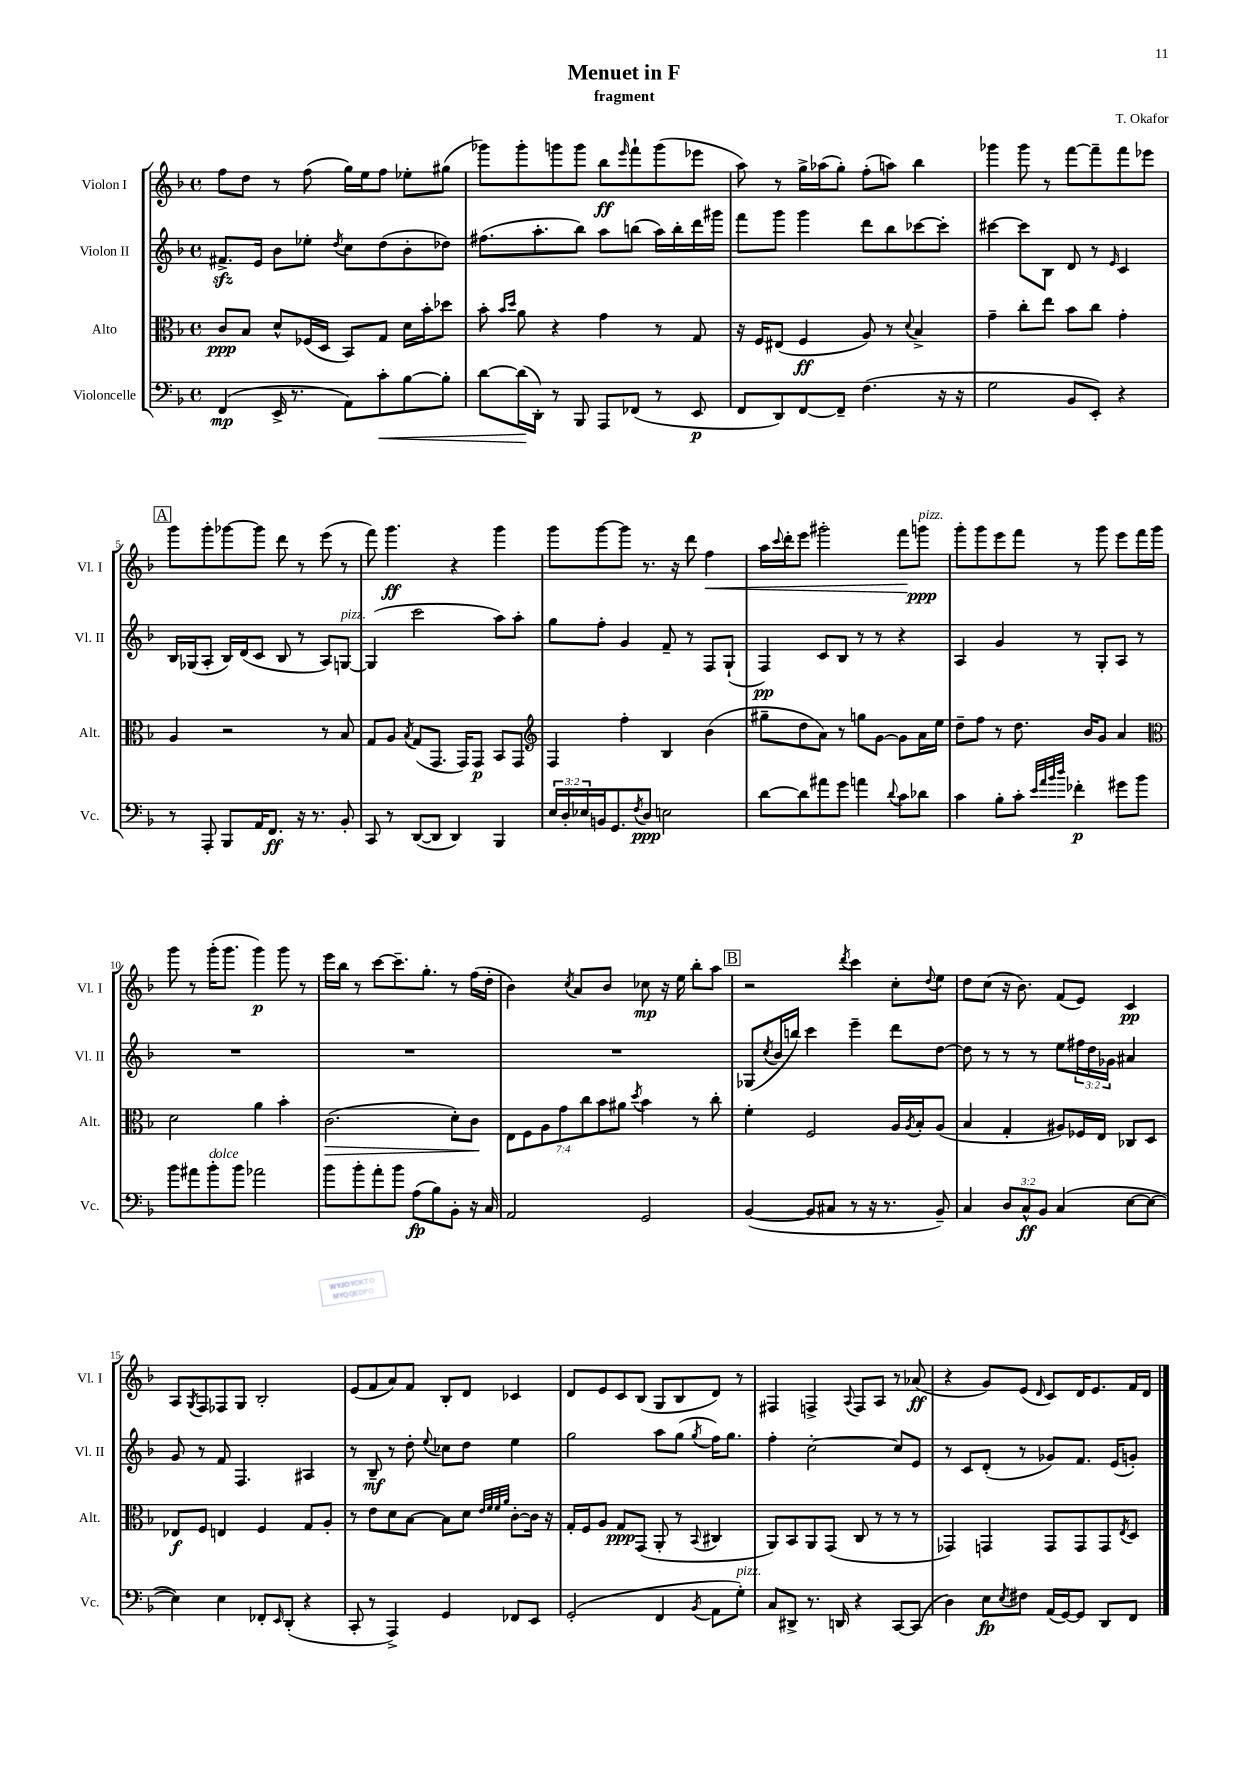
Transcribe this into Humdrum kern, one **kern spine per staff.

**kern	**kern	**kern	**kern
*staff4	*staff3	*staff2	*staff1
*clefF4	*clefC3	*clefG2	*clefG2
*k[b-]	*k[b-]	*k[b-]	*k[b-]
*M4/4	*M4/4	*M4/4	*M4/4
*met(c)	*met(c)	*met(c)	*met(c)
(4FF	8c	8.f#^	8ff
.	8B-	.	8dd
.	.	16e	.
16EE^	8d^^	8b-	8r
8.r	.	.	.
.	(16F-	8ee-'	(8ff
.	16D	.	.
.	.	8qdd	.
8AA)	8BB-)	8cc	16gg)
.	.	.	16ee
8c'	8G	(8dd	8ff
[8B-	16d	8b-'	8ee-'
.	16b-'	.	.
8B-']	8dd-	8dd-)	(8gg#
=	=	=	=
[8d	8b-'	(8.ff#	8ggg-)
.	16qqb-	.	.
.	16qqdd	.	.
(16d]	8a	.	8ggg-'
16DD')	.	8.aa'	.
8r	4r	.	8ggg
8BBB-	.	8bb-)	8ggg
8AAA	4g	8aa	8bb-
.	.	.	16qqeee
(8FF-	.	(8bb	8fff`
8r	8r	16aa)	(8ggg
.	.	16bb'	.
8EE	8G	16ddd	8eee-
.	.	16ggg#	.
=	=	=	=
8FF	16r	8fff	8aa)
.	16F	.	.
8DD)	(8E#	8ggg	8r
[8FF	4F	4ggg	16gg^
.	.	.	(16aa-
8FF~]	.	.	8gg')
(4.F	8A)	8ddd	(8ff'
.	8r	8bb-	8aa)
.	8qqd	.	.
.	4B-^	[8ccc-	4bb-
16r	.	8ccc-']	.
16r	.	.	.
=	=	=	=
2G	4g~	[4ccc#	4ggg-
.	8cc'	8ccc#]	8ggg-
.	8ee	8B-	8r
8BB-	8b-	8d	[8fff
8EE')	8cc	8r	8fff~]
.	.	16qqe	.
4r	4g'	4c	8fff
.	.	.	8eee-
=	=	=	=
8r	4A	16B-	8ggg
.	.	(16G-	.
8AAA'	.	8A'	8ggg'
8BBB-	2r	16B-)	[8ggg-
.	.	(16d	.
16AA	.	8c	8ggg-]
8.FF	.	.	.
.	.	8B-	8ddd
16r	.	8r	8r
8.r	.	.	.
.	8r	8A)	(8eee
8BB-'	8B-	[8G	8r
=	=	=	=
8CC	8G	(4G]	8fff)
8r	8A	.	4.ggg
.	8qB-	.	.
([8DD	(8G	2ccc	.
8DD]	8.GG	.	.
4DD)	.	.	4r
.	16GG)	.	.
.	8GG	.	.
4BBB-	8BB-	8aa)	4ggg
.	8GG	8aa'	.
=	=	=	=
*	*clefG2	*	*
24E	4F	8gg	8ggg
24D'	.	.	.
24E-	.	.	.
16BB	.	8ff'	[8ggg
8.GG	.	.	.
.	4ff'	4g	8ggg]
8qF	.	.	.
8D	.	.	8.r
2E	4B-	8f~	.
.	.	.	16r
.	.	8r	8ddd
.	(4b-	8F	4ff
.	.	(8G`	.
=	=	=	=
[8d	8gg#~	4F)	16aa
.	.	.	8qqccc
.	.	.	16ddd'
8d]	8dd	.	8eee
8a#	8a)	8c	2ggg#'
8g	8r	8B-	.
4a	8gg	8r	.
.	[8g	8r	.
8qqd	.	.	.
8c	8g]	4r	8fff
8d-	16a	.	8ggg
.	16ee	.	.
=	=	=	=
4c	8dd~	4A	8ggg'
.	8ff	.	8ggg
8B-'	8r	4g	8eee
8c'	8.dd	.	8fff
32qqe	.	.	.
32qqa	.	.	.
32qqb-	.	.	.
32qqdd	.	.	.
4f-'	.	8r	8r
.	16b-	.	.
.	8g	8G'	8ggg
8g#	4a	8A	8eee
8b-	.	8r	16fff
.	.	.	16ggg
=	=	=	=
*	*clefC3	*	*
8b-	2d	1r	8ggg
8a#	.	.	8r
8b-'	.	.	(16ggg'
.	.	.	8.ggg
8b-	.	.	.
2a-	4a	.	4ggg)
.	4b-'	.	8ggg
.	.	.	8r
=	=	=	=
8b-	(2.c	1r	16eee
.	.	.	16bb-
8b-'	.	.	8r
8a'	.	.	[8ccc
8b-	.	.	8.ccc~]
(8A	.	.	.
.	.	.	8.gg'
8B-)	.	.	.
8BB-'	8d')	.	8r
16r	8c	.	(16ff
16C	.	.	16dd'
=	=	=	=
2AA	14E	1r	4b-)
.	14F	.	.
.	14A	.	.
.	14g	.	.
.	.	.	8qcc
.	.	.	8a
.	14cc	.	.
.	14b-	.	.
.	.	.	8b-
.	14a#	.	.
.	8qdd	.	.
2GG	4b-	.	8cc-
.	.	.	16r
.	.	.	16ee
.	8r	.	8bb-'
.	8cc'	.	8aa
=	=	=	=
([4BB-	4f'	(8G-	2r
.	.	8qcc	.
.	.	16b-	.
.	.	16bb)	.
8BB-]	2F	4ccc	.
8C#	.	.	.
.	.	.	8qddd
8r	.	4eee~	4ccc
16r	.	.	.
8.r	.	.	.
.	16A	8ddd	8cc'
.	8qA	.	.
.	16B-'	.	.
.	.	.	8qqdd
8BB-~)	(8A	[8dd	8ee
=	=	=	=
4C	4B-	8dd]	8dd
.	.	8r	(8cc
12D	4G'	8r	16r
.	.	.	8.b-)
12C^^	.	.	.
.	.	8r	.
12BB-	.	.	.
(4C	8A#)	8ee	(8f
.	16F-	24ff#	8e)
.	.	24dd	.
.	16E	.	.
.	.	24g-	.
[8E	8C-	4a#	4c
8E_	8D	.	.
=	=	=	=
4E])	8E-	8g	8A
.	.	.	8qG
.	8F	8r	8F
4E	4E	8f	8F-
.	.	4.F	8G
8FF-'	4F	.	2B-'
16qqEE	.	.	.
(8DD'	.	.	.
4r	8G	4A#	.
.	8A'	.	.
=	=	=	=
8CC'	8r	8r	(8e
8r	8e	8B-~	8f
4AAA^)	8d	8r	8a)
.	[8B-	8dd'	8f
.	.	8qqee	.
4GG	8B-]	8cc-	8B-'
.	8d	8dd	8d
.	32qqe	.	.
.	32qqf	.	.
.	32qqf	.	.
.	32qqa	.	.
8FF-	[8c'	4ee	4c-
8EE	16c]	.	.
.	16r	.	.
=	=	=	=
(2GG'	16G'	2gg	8d
.	16F	.	.
.	8A	.	8e
.	8G	.	8c
.	(8GG	.	(8B-
4FF	8AA'	8aa	8G
.	8r	(8gg	8B-
8qBB-	8qqBB-	8qgg	.
8AA	4C#	16ff)	8d)
.	.	8.gg	.
8G')	.	.	8r
=	=	=	=
8C	8AA)	4ff'	4F#
8DD#^	8BB-	.	.
8.r	8AA	[2cc'	4F^
.	(8GG	.	.
16DD	.	.	.
.	.	.	8qqA
4r	8C	.	8F
.	8r	.	8A
[8CC	8r	8cc]	8r
(8CC]	8r	8e	(8a-
=	=	=	=
4D)	4GG-)	8r	4r
.	.	8c	.
8E	4GG	(8d'	8g)
8qE	.	.	.
8F#	.	8r	(8e
.	.	.	16qqd
(16AA	8GG	8g-)	8c)
[16GG)	.	.	.
8GG]	8GG	8.f	16d
.	.	.	8.e
8DD	8GG	.	.
.	.	(16e	.
.	8qE	.	.
8FF	8D	8g')	16f
.	.	.	16d
==	==	==	==
*-	*-	*-	*-
